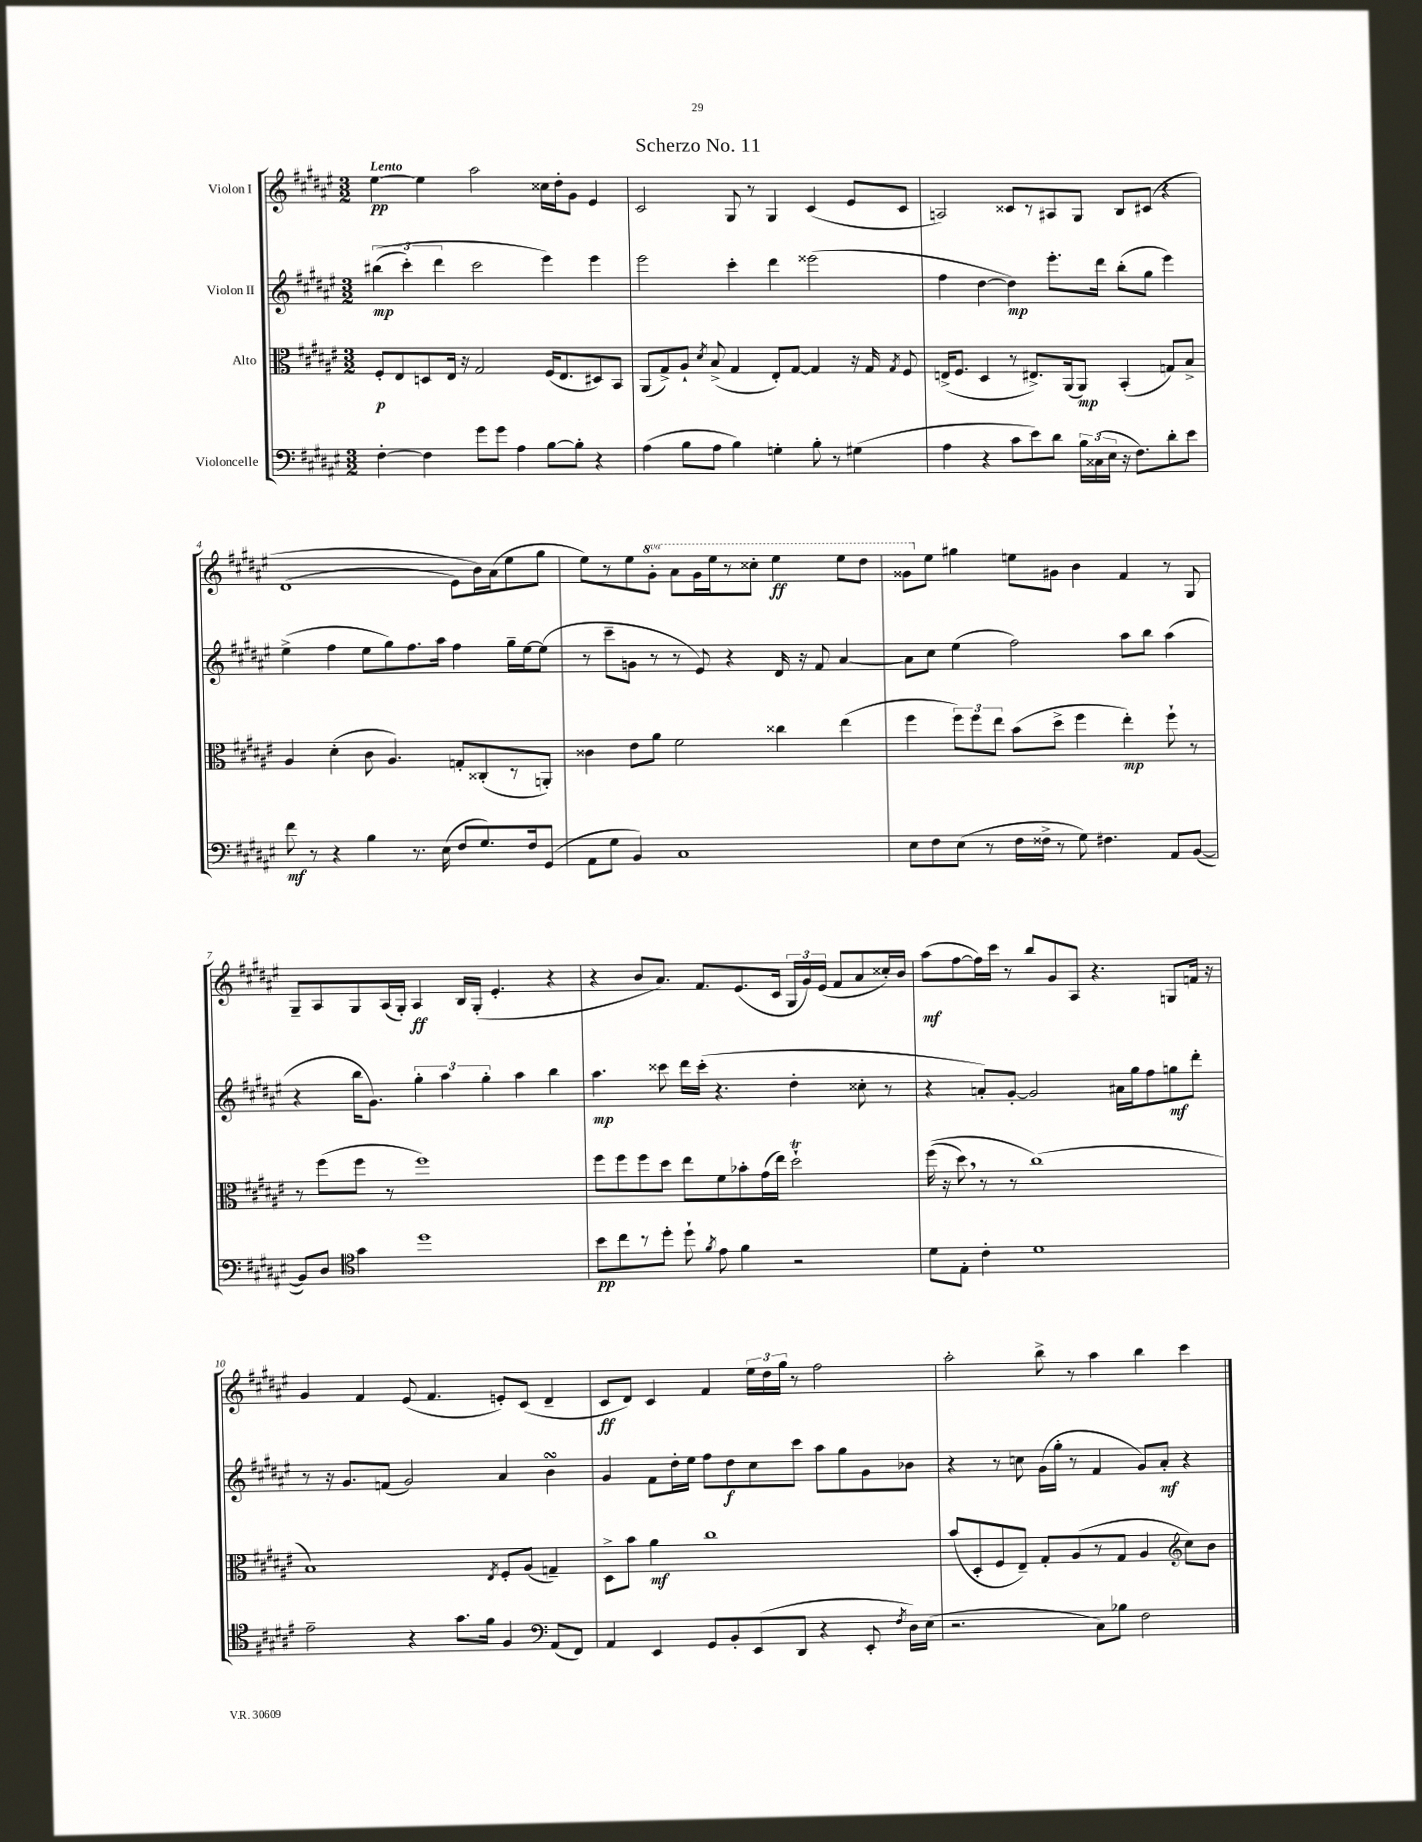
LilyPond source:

\header { title = "Scherzo No. 11" }
<<
\new StaffGroup <<
\new Staff = "s0" \with { instrumentName = "Violon I" } {
    \clef treble \key fis \major \numericTimeSignature \time 3/2 \set Staff.ottavationMarkups = #ottavation-simple-ordinals \tempo "Lento"
    \autoBeamOff eis''4~\pp eis''4 ais''2 cisis''16[ dis''16-. gis'8] eis'4 |
    cis'2 gis8 r8 gis4 cis'4( eis'8[ cis'8] |
    a2) cisis'8[ r8 ais8 gis8] b8[ cis'8]\( r4 |
    dis'1( eis'8[) b'16\) ais'16( eis''8 gis''8] |
    eis''8[) r8 eis''8 \ottava #1 gis''8]-. ais''8[ gis''16 eis'''16 r8 cisis'''8]-. eis'''4\ff eis'''8[ dis'''8] |
    gisis''8[ \ottava #0 eis''8] gis''4 e''8[ gis'!8] b'4 fis'4 r8 gis8 |
    gis8[-- ais8 gis8 ais16( gis16]-.) ais4\ff b16[ gis16]-.( eis'4.-. r4 |
    r4 b'8[ ais'8.]) fis'8.[ eis'8.( cis'16] \tuplet 3/2 { gis16[ gis'16) eis'16]( } fis'8[ ais'8 cisis''16-.) b'16] |
    ais''8[\mf( fis''8~ fis''16) cis'''16] r8 b''8[ gis'8 ais8] r4. g8[ f'16] r16 |
    gis'4 fis'4 eis'8( fis'4. e'8[-.) cis'8]( dis'4-- |
    cis'8[\ff dis'8]) cis'4 fis'4 \tuplet 3/2 { eis''16[ dis''16 gis''16] } r8 fis''2 |
    ais''2-. b''8-> r8 ais''4 b''4 cis'''4 \bar "|." |
}
\new Staff = "s1" \with { instrumentName = "Violon II" } {
    \clef treble \key fis \major \numericTimeSignature \time 3/2
    \autoBeamOff \tuplet 3/2 { bis''4\mp(\( cis'''4-.) dis'''4 } cis'''2 eis'''4\) eis'''4 |
    eis'''2 cis'''4-. dis'''4 eisis'''2( |
    fis''4 dis''4~ dis''4\mp) eis'''8.[-. dis'''16] b''8[-.( gis''8] eis'''4) |
    eis''4->( fis''4 eis''8[ gis''8) fis''8. ais''16] fis''4 gis''16[-- eis''16~ eis''8]( |
    r8 cis'''8[-- g'8] r8 r8 eis'8) r4 dis'16 r16 fis'8 ais'4~ |
    ais'8[ cis''8] eis''4( fis''2) ais''8[ b''8] ais''4( |
    r4 b''16[ gis'8.]) \tuplet 3/2 { gis''4-. ais''4 gis''4-. } ais''4 b''4 |
    ais''4.\mp cisis'''8 dis'''16[ cisis'''16]-.( r4. dis''4-. cisis''8-. r8 |
    r4 a'8[-.) gis'8]~-. gis'2 ais'16[ gis''16 fis''8 g''8\mf dis'''8]-. |
    r8 r16 gis'8.[ f'8]( gis'2) ais'4 b'4\turn |
    gis'4 fis'8[ dis''16-. eis''16] fis''8[ dis''8\f cis''8 cis'''8] ais''8[ gis''8 gis'8 bes'8] |
    r4 r8 c''8 gis'16[( gis''16]-. r8 fis'4 gis'8[) ais'8]-.\mf r4 \bar "|." |
}
\new Staff = "s2" \with { instrumentName = "Alto" } {
    \clef alto \key fis \major \numericTimeSignature \time 3/2
    \autoBeamOff fis8[-.\p eis8 d8 eis16] r16 gis2 fis16[( eis8. dis8) b,8] |
    ais,8[( gis8->) ais8]-! \acciaccatura { dis'8 } b8->( gis4 eis8[-.) gis8]~ gis4 r16 gis16 \acciaccatura { gis8 } fis8 |
    e16[->( fis8.] dis4 r8 eis8.[->) ais,16( ais,8]\mp) b,4-.( g8[) b8]-> |
    ais4 dis'4-.( cis'8 ais4.) g8[-. cisis8-.( r8 a,8]-.) |
    cisis'4 eis'8[ ais'8] fis'2 cisis''4 eis''4( |
    fis''4 \tuplet 3/2 { fis''8[) fis''8 eis''8] } b'8[( dis''8]-> fis''4 eis''4-.\mp) fis''8-! r8 |
    r8 fis''8[( fis''8] r8 fis''1) |
    fis''8[ fis''8 fis''8 dis''8] eis''8[ fis'8 bes'8-. gis'16( eis''16]) dis''2-!\trill |
    fis''16(\( r16 dis''8) \breathe r8 r8 cis''1(\) |
    b1) \acciaccatura { eis8 } fis8[-. ais8]( g4--) |
    dis8[-> b'8] ais'4\mf cis''1 |
    b'8[( dis8-. fis8 eis8]--) gis8[-. ais8( r8 gis8] ais4 \clef treble cis''8[) b'8] \bar "|." |
}
\new Staff = "s3" \with { instrumentName = "Violoncelle" } {
    \clef bass \key fis \major \numericTimeSignature \time 3/2
    \autoBeamOff fis4~-. fis4 gis'8[ gis'8] ais4 b8[~ b8]-. r4 |
    ais4( b8[ ais8] b4) g4-. b8-. r8 gis4( |
    ais4 r4 cis'8[ eis'8) dis'8] \tuplet 3/2 { b16[ cisis16( eis16] } r16 fis8.[) dis'8-. eis'8] |
    fis'8\mf r8 r4 b4 r8. eis16( fis8[ gis8.) fis16 gis,8]( |
    ais,8[ gis8] b,4) cis1 |
    eis8[ fis8 eis8]( r8 fis16[ fisis16]-> r8 gis8) fis4. ais,8[ b,8]~( |
    b,8[) dis8] \clef tenor gis'4 dis''1 |
    b'8[\pp cis''8 r8 dis''8]-. dis''8-! \acciaccatura { fis'8 } eis'8 fis'4 r2 |
    dis'8[ eis8]-. cis'4-. dis'1 |
    eis'2-- r4 gis'8.[ fis'16] fis4 \clef bass ais,8[( fis,8]) |
    ais,4 eis,4 gis,8[ b,8-. eis,8( dis,8] r4 eis,8-. \acciaccatura { fis8 } dis16[) eis16]( |
    r2. cis8[) bes8] fis2 \bar "|." |
}
>>
>>
